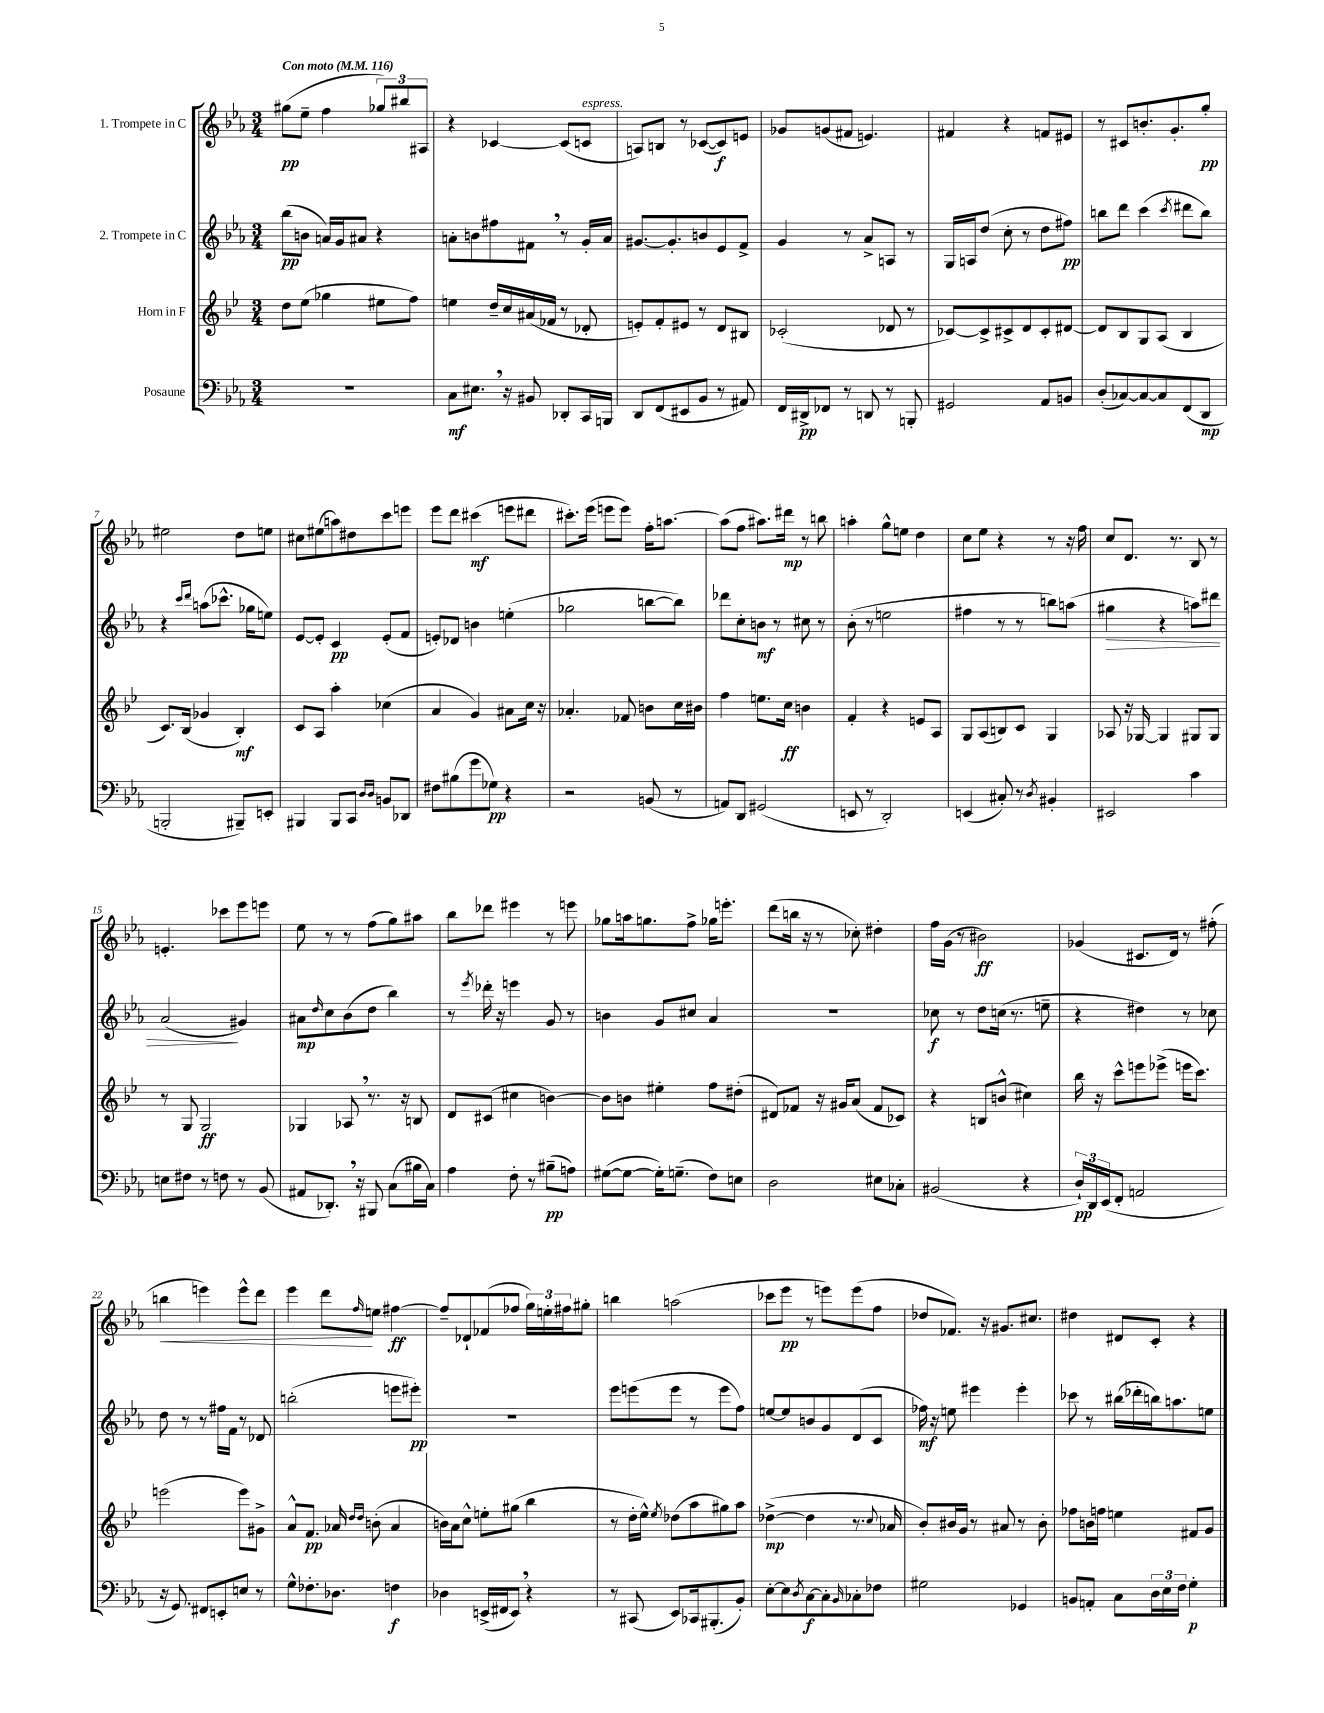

**kern	**kern	**kern	**kern
*staff4	*staff3	*staff2	*staff1
*clefF4	*clefG2	*clefG2	*clefG2
*k[b-e-a-]	*k[b-e-]	*k[b-e-a-]	*k[b-e-a-]
*M3/4	*M3/4	*M3/4	*M3/4
*MM116	*MM116	*MM116	*MM116
2.r	8dd	(8bb-	(8gg#
.	(8ee-	8b	8ee-~
.	4gg-	16a)	4ff
.	.	16g	.
.	.	8a#	.
.	8ee#	4r	12gg-)
.	.	.	12bb#
.	8ff)	.	.
.	.	.	12A#
=	=	=	=
8C	4ee	8a'	4r
8.E#	.	8b	.
.	16dd~	8ff#	[4c-
16r	16cc	.	.
8BB#	(16a#	8f#	.
.	16f-	.	.
8DD-'	8r	8r	(8c-]
16CC	8d-'	16g'	8c
16BBB	.	16a	.
=	=	=	=
8DD	8e')	[8.g#	8A)
(8FF	8f'	.	8B
.	.	8.g#']	.
8EE#	8e#	.	8r
8BB-	8r	8b	([8c-
8r	8d	8e-	8c-])
8AA#)	8B#	8f^	8e
=	=	=	=
16FF	(2c-'	4g	8g-
16DD#^	.	.	.
8FF-	.	.	(8g
8r	.	8r	8f#
8DD	.	8a-^	4.e)
8r	8d-	8A	.
8BBB'	8r	8r	.
=	=	=	=
2GG#	[8c-)	16G	4f#
.	.	16A	.
.	8c-^]	(8dd	.
.	8c#^	8cc'	4r
.	8d	8r	.
8AA-	8c#'	8dd	8f
8BB	[8d#	8ff#)	8e#
=	=	=	=
(8D'	8d#]	8bb	8r
[8C-)	8B-	8ddd	8c#
8C-_	8G	(4ccc	8.b'
8C-]	(8A	.	.
.	.	.	8.g'
.	.	8qccc	.
(8FF	4B-	8ddd#	.
8DD	.	8bb)	8gg'
=	=	=	=
2BBB'	8.c)	4r	2ee#
.	(16B-	.	.
.	.	16qqccc	.
.	.	16qqddd	.
.	4g-	(8aa	.
.	.	8.ccc-^^	.
8BBB#~)	4B-')	.	8dd
.	.	16gg-	.
8EE'	.	8ee)	8ee
=	=	=	=
4BBB#	8c	[8e-	8cc#
.	8A	8e-']	(8ee#
8BBB#	4aa'	4c	8aa)
8CC	.	.	8dd#
16qqD	.	.	.
16qqD	.	.	.
8BB	(4cc-	(8e-'	8ccc
8DD-	.	8f	8eee
=	=	=	=
8F#	4a	8e')	8eee-
(8B#	.	8d-	8ddd
8g	4g)	4b	(4ccc#
8G-)	.	.	.
4r	8a#	(4ee'	8eee
.	16cc	.	8ddd#
.	16r	.	.
=	=	=	=
2r	4.a-'	2gg-	8.ccc#')
.	.	.	(16eee-
.	.	.	8eee
.	8f-	.	8eee)
(8BB	8b	[8bb	16ff'
.	.	.	[8.aa
8r	16cc	8bb])	.
.	16b#	.	.
=	=	=	=
8AA)	4ff	8ddd-	(8aa]
8DD	.	8cc'	8ff
(2GG#	8.ee	8b	8.aa#)
.	.	8r	.
.	16cc	.	16ddd#
.	4b	8cc#	8r
.	.	8r	8bb
=	=	=	=
8EE	4f'	(8b-'	4aa'
8r	.	8r	.
2DD')	4r	2ee	8gg^^
.	.	.	8ee
.	8e	.	4dd
.	8A	.	.
=	=	=	=
(4EE	8G	4ff#	8cc
.	(8A	.	8ee-
8C#')	8B)	8r	4r
8r	8c	8r	.
8qD	.	.	.
4BB#'	4G	8bb)	8r
.	.	(8aa	16r
.	.	.	16ff
=	=	=	=
2EE#	8A-	4gg#	8cc
.	16r	.	8.d
.	[16G-	.	.
.	4G-]	4r	.
.	.	.	8.r
4c	8G#	8aa)	8B-
.	8G#	8ddd#	8r
=	=	=	=
8E	8r	(2a-	4.e'
8F#	8G	.	.
8r	2G	.	.
8F	.	.	8ccc-
8r	.	4g#)	8eee-
(8BB-	.	.	8eee
=	=	=	=
8AA#	4G-	8a#	8ee-
.	.	16qqdd	.
8.DD-')	.	8cc	8r
.	8A-	(8b-	8r
16r	.	.	.
8BBB#	8.r	8dd	(8ff
(8C	.	4bb-)	8gg)
.	16r	.	.
16B#	8B	.	8aa#
16C)	.	.	.
=	=	=	=
4A-	8d	8r	8bb-
.	.	8qeee-	.
.	(8c#	16ddd-'	8ddd-
.	.	16r	.
8F'	4cc#	4eee	4eee#
8r	.	.	.
(8B#~	[4b)	8g	8r
8A)	.	8r	8eee
=	=	=	=
([8G#	8b]	4b	8gg-
8G#_	8b	.	16aa
.	.	.	8.gg
16G#'])	4ee#'	8g	.
(8.G~	.	.	.
.	.	8cc#	8ff^
8F)	8ff	4a-	16gg-
.	.	.	8.eee'
8E	(8dd#'	.	.
=	=	=	=
2D	8d#)	2.r	(8ddd
.	8f-	.	16bb
.	.	.	16r
.	16r	.	8r
.	16g#	.	.
.	(8a	.	8cc-')
8E#	8f-	.	4dd#'
8C-'	8c-)	.	.
=	=	=	=
(2BB#	4r	8cc-	16ff
.	.	.	(16g
.	.	8r	8r
.	8B	8dd	2b#)
.	(8b^^	(16cc	.
.	.	8.r	.
4r	4cc#)	.	.
.	.	8ee~	.
=	=	=	=
24D`)	16bb-	4r	(4g-
24DD	.	.	.
.	16r	.	.
(24EE-	.	.	.
8FF'	8ccc^^	.	.
2AA	8eee	4dd#)	8.c#
.	(8eee-^	.	.
.	.	.	16d)
.	16eee	8r	8r
.	8.ccc)	.	.
.	.	8cc-	(8ff#'
=	=	=	=
16r	(2eee	8dd	4bb
8.GG)	.	.	.
.	.	8r	.
8FF#	.	8r	4eee)
8EE'	.	16ff#	.
.	.	16f	.
8E	8eee)	8r	8eee^^
8r	8g#^	8d-	8ddd
=	=	=	=
8G^^	8a^^	(2bb'	4eee-
8.F-'	8.f	.	.
.	.	.	8ddd
8.D-	16a-	.	.
.	16qqdd	.	.
.	16qqdd	.	16qqff
.	(8b'	.	8ee
4F	4a-	8eee	[4ff#
.	.	8eee#')	.
=	=	=	=
4D-	16b)	2.r	8ff#~]
.	16a	.	.
.	8cc^^	.	8d-`
(16EE^	8ee'	.	(8f-
16FF#	.	.	.
8EE)	(8gg#	.	8ff-
4r	4bb-	.	24gg)
.	.	.	24ee'
.	.	.	24ff#
.	.	.	8gg#'
=	=	=	=
8r	8r	8eee-	4bb
(8CC#	16dd'	(8eee	.
.	16ee-^^)	.	.
.	8qee-	.	.
8EE-)	(8dd-	8eee	(2aa
16CC-	8aa	8r	.
(8.BBB#'	.	.	.
.	8gg#)	8eee	.
8BB-')	8aa	8ff)	.
=	=	=	=
[8E-'	([4dd-^	[8ee	8ccc-
8E-]	.	8ee]	8eee-
8qD	.	.	.
[8C	4dd-]	8b	8r
8C']	.	8g	8eee)
16qqBB-	.	.	.
8C-'	8.r	(8d	(8eee
8F-	.	8c	8ff
.	8qqcc	.	.
.	16a-	.	.
=	=	=	=
2G#	8b-')	16ff-)	8dd-
.	.	16r	.
.	16b#	8ee	8.f-)
.	16g	.	.
.	8r	4eee#	.
.	.	.	16r
.	8a#	.	8.g#
4GG-	8r	4eee#'	.
.	.	.	8.cc#
.	8b#'	.	.
=	=	=	=
8BB	8ff-	8ccc-	4dd#
8AA'	16b	8r	.
.	16ff	.	.
8C	4ee	(16bb#	8d#
.	.	16ddd-'	.
24D	.	16bb)	8c'
24E-	.	.	.
.	.	8.aa	.
24F	.	.	.
4G'	8f#	.	4r
.	8g	8ee	.
==	==	==	==
*-	*-	*-	*-
